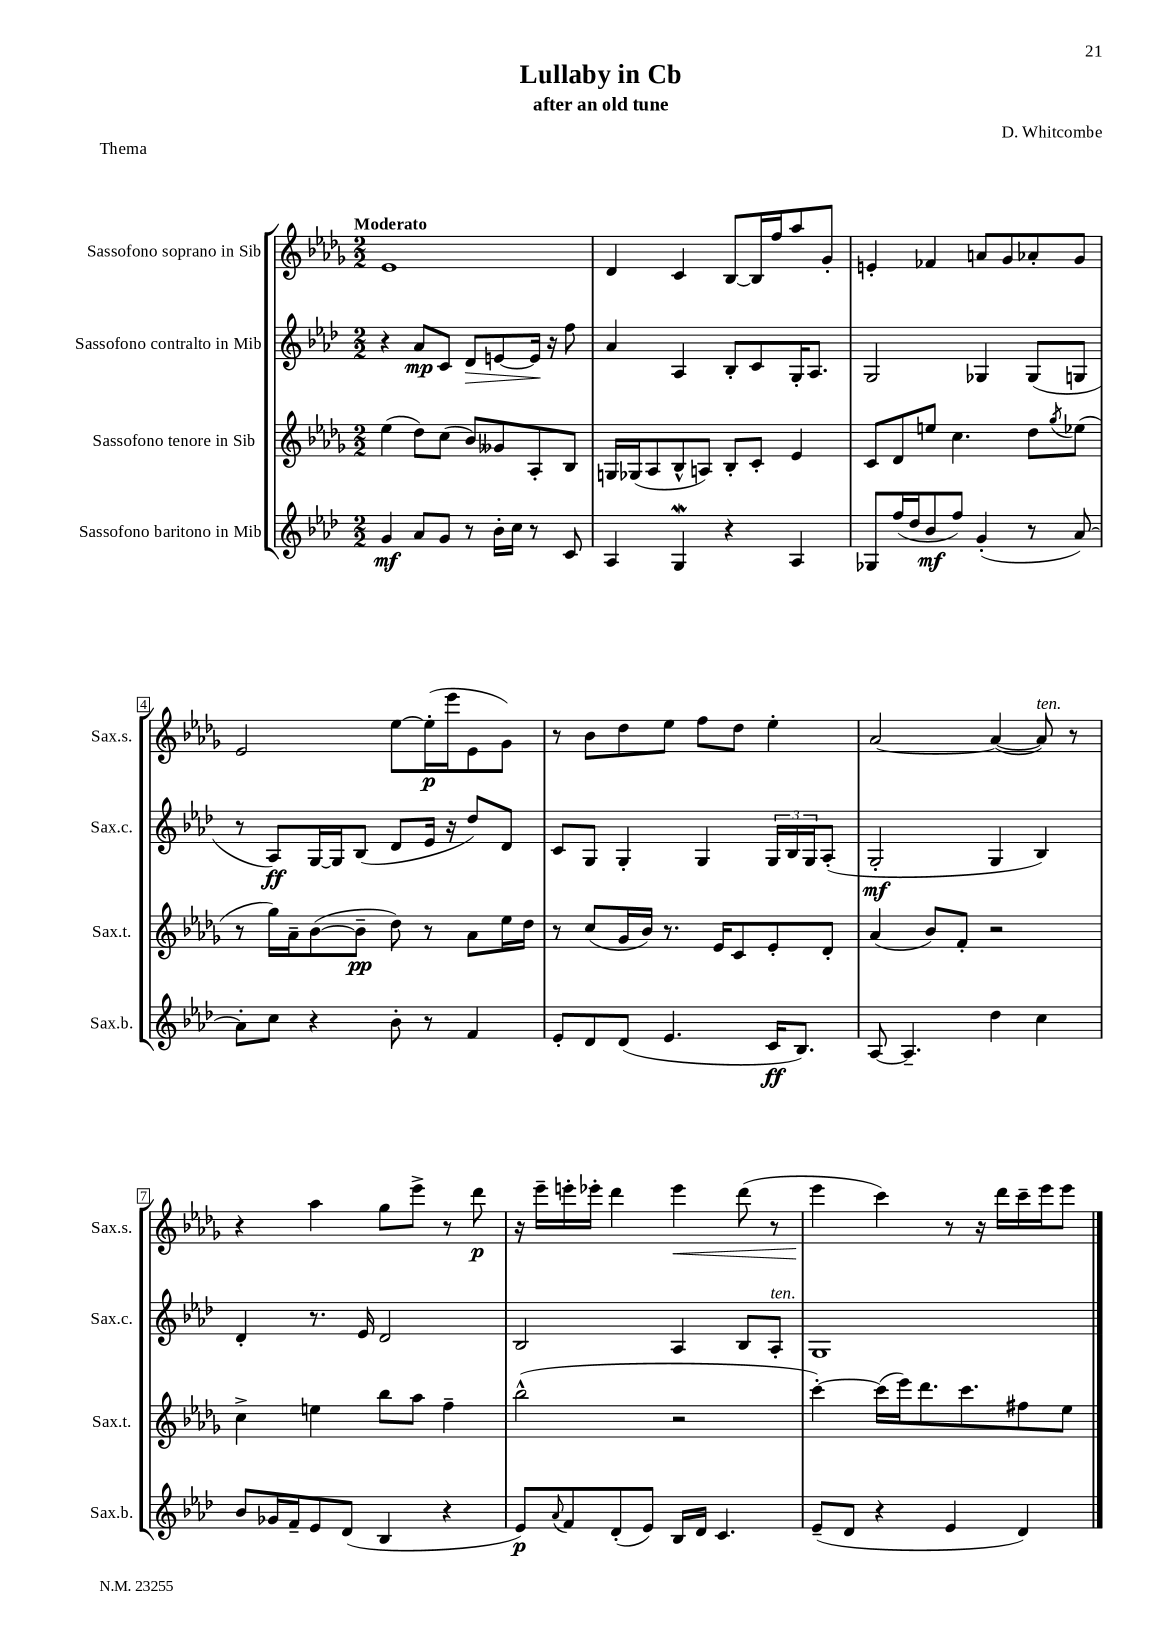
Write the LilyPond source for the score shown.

\header { title = "Lullaby in Cb" composer = "D. Whitcombe" subtitle = "after an old tune" piece = "Thema" }
<<
\new StaffGroup <<
\new Staff = "s0" \with { instrumentName = "Sassofono soprano in Sib" shortInstrumentName = "Sax.s." } {
    \clef treble \key des \major \numericTimeSignature \time 2/2 \tempo "Moderato"
    ees'1 |
    des'4 c'4 bes8~ bes16 f''16 aes''8 ges'8-. |
    e'4-. fes'4 a'8 ges'8 aes'8-. ges'8 |
    ees'2 ees''8~ ees''16-.\p( ees'''16 ees'8 ges'8) |
    r8 bes'8 des''8 ees''8 f''8 des''8 ees''4-. |
    aes'2~ aes'4~( aes'8^\markup { \italic "ten." }) r8 |
    r4 aes''4 ges''8 ees'''8-> r8 des'''8\p |
    r16 ees'''16-- e'''16-. ees'''16-. des'''4 ees'''4\< des'''8( r8 |
    ees'''4\! c'''4) r8 r16 des'''16 c'''16-- ees'''16 ees'''8 \bar "|." |
}
\new Staff = "s1" \with { instrumentName = "Sassofono contralto in Mib" shortInstrumentName = "Sax.c." } {
    \clef treble \key aes \major \numericTimeSignature \time 2/2
    r4 aes'8\mp c'8 des'8\> e'8~ e'16\! r16 f''8 |
    aes'4 aes4 bes8-. c'8 g16-. aes8. |
    g2 ges4 ges8( g8 |
    r8 aes8\ff) g16~ g16 bes8( des'8 ees'16 r16 des''8) des'8 |
    c'8 g8 g4-. g4 \tuplet 3/2 { g16 bes16 g16 } aes8-.( |
    g2-.\mf g4 bes4) |
    des'4-. r8. ees'16 des'2 |
    bes2 aes4 bes8 aes8-.^\markup { \italic "ten." } |
    g1 \bar "|." |
}
\new Staff = "s2" \with { instrumentName = "Sassofono tenore in Sib" shortInstrumentName = "Sax.t." } {
    \clef treble \key des \major \numericTimeSignature \time 2/2
    ees''4( des''8) c''8( bes'8) geses'8 aes8-. bes8 |
    g16 ges16( aes8 bes8-^ a8) bes8-. c'8-. ees'4 |
    c'8 des'8 e''8 c''4. des''8 \acciaccatura { ges''8 } ees''8( |
    r8 ges''16) aes'16-- bes'8~( bes'8--\pp des''8) r8 aes'8 ees''16 des''16 |
    r8 c''8( ges'16 bes'16) r8. ees'16 c'8 ees'8-. des'8-. |
    aes'4( bes'8) f'8-. r2 |
    c''4-> e''4 bes''8 aes''8 f''4-- |
    bes''2-^( r2 |
    c'''4~-.) c'''16( ees'''16) des'''8. c'''8. fis''8 ees''8 \bar "|." |
}
\new Staff = "s3" \with { instrumentName = "Sassofono baritono in Mib" shortInstrumentName = "Sax.b." } {
    \clef treble \key aes \major \numericTimeSignature \time 2/2
    g'4\mf aes'8 g'8 r8 bes'16-. c''16 r8 c'8 |
    aes4 g4\mordent r4 aes4 |
    ges8 f''16( des''16 bes'8\mf f''8) g'4-.( r8 aes'8~) |
    aes'8-. c''8 r4 bes'8-. r8 f'4 |
    ees'8-. des'8 des'8( ees'4. c'16\ff bes8.) |
    aes8~ aes4.-- des''4 c''4 |
    bes'8 ges'16 f'16-- ees'8 des'8( bes4 r4 |
    ees'8\p) \appoggiatura { aes'8 } f'8 des'8-.( ees'8) bes16 des'16 c'4. |
    ees'8--( des'8 r4 ees'4 des'4) \bar "|." |
}
>>
>>
\layout { \context { \Score \override BarNumber.stencil = #(make-stencil-boxer 0.1 0.3 ly:text-interface::print) } }
